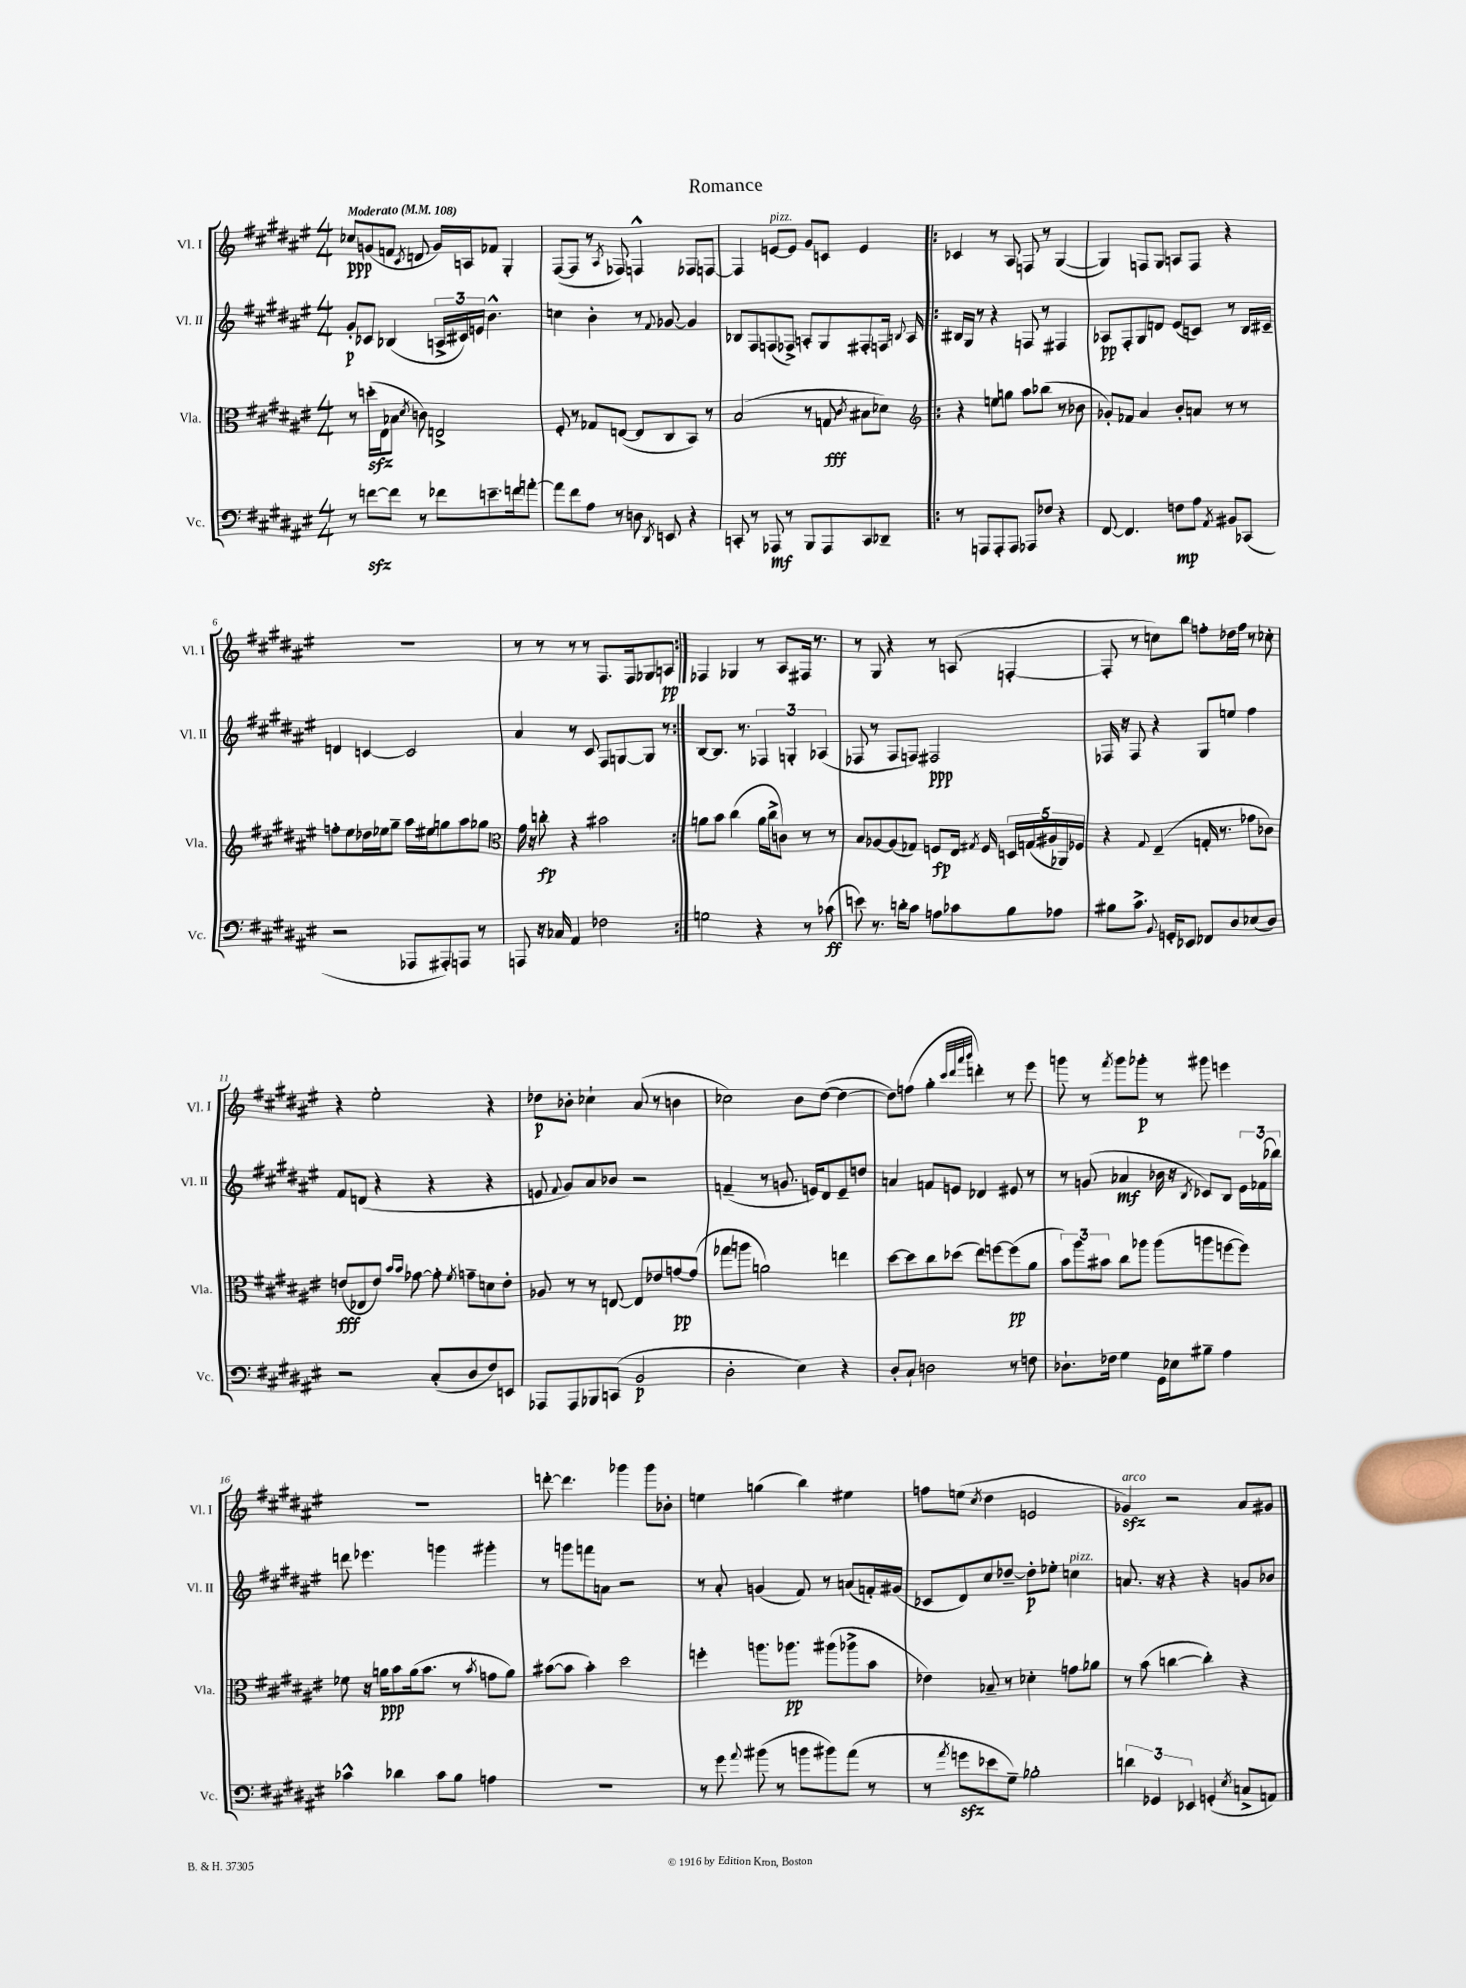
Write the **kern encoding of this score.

**kern	**dynam	**kern	**dynam	**kern	**dynam	**kern	**dynam
*part4	*part4	*part3	*part3	*part2	*part2	*part1	*part1
*staff4	*staff4	*staff3	*staff3	*staff2	*staff2	*staff1	*staff1
*I"Vc.	*	*I"Vla.	*	*I"Vl. II	*	*I"Vl. I	*
*I'Vc.	*	*I'Vla.	*	*I'Vl. II	*	*I'Vl. I	*
*clefF4	*	*clefC3	*	*clefG2	*	*clefG2	*
*k[f#c#g#d#a#e#]	*	*k[f#c#g#d#a#e#]	*	*k[f#c#g#d#a#e#]	*	*k[f#c#g#d#a#e#]	*
*M4/4	*	*M4/4	*	*M4/4	*	*M4/4	*
*MM108	*	*MM108	*	*MM108	*	*MM108	*
=1	=1	=1	=1	=1	=1	=1	=1
!	!	!	!	!	!	!LO:TX:a:B:t=Moderato	!
8r	.	8r	.	8g#'/L	p	8cc-X/L	ppp
[8fnzz\L	.	(16ddnzz'\LL	.	8c-X/J	.	(8gn/	.
.	.	16E#\J	.	.	.	.	.
8f\J]	.	8B-X\J	.	(4B-X/	.	8fn/J	.
.	.	8qd#/	.	.	.	8qc#/	.
8r	.	8cn\)	.	.	.	8dn/	.
8f-X\L	.	2En^/	.	24An^/LL	.	16g/LL)	.
.	.	.	.	24c#X/)	.	.	.
.	.	.	.	.	.	16An/J	.
.	.	.	.	24en/JJ	.	.	.
8.en~\	.	.	.	4.b^^\	.	8f-X/J	.
.	.	.	.	.	.	4G#'/	.
16fn\k	.	.	.	.	.	.	.
[8an'\J	.	.	.	.	.	.	.
=2	=2	=2	=2	=2	=2	=2	=2
8a\L]	.	8F#'/	.	4ccn\	.	([8F#/L	.
8f#\	.	8r	.	.	.	8F#/J]	.
8A#\J	.	8G-X/L	.	4b'\	.	8r	.
.	.	.	.	.	.	8qA#/	.
8r	.	([8En/J	.	.	.	8F-X/)	.
8Dn\	.	8E/L]	.	8r	.	4Fn^^/	.
8qDD#/	.	.	.	8qqf#/	.	.	.
8EEn/	.	8C#/	.	[8g-X/	.	.	.
4r	.	8BB/J)	.	4g-/]	.	8F-X/L	.
.	.	8r	.	.	.	[8Fn/J	.
=3	=3	=3	=3	=3	=3	=3	=3
8CCn'/	.	(2B/	.	8B-X/L	.	4F/]	.
8r	.	.	.	8F#/	.	.	.
!	!	!	!	!	!	!LO:TX:a:i:t=pizz.	!
8AAA-X/	mf	.	.	(8Fn/	.	[8en/L	.
8r	.	.	.	8F-X^/J)	.	8e/J]	.
8BBB/L	.	8r	.	8An'/L	.	8g#/L	.
8AAA-/	.	8Gn/	fff	8G#/	.	8cn/J	.
.	.	8qc#/	.	.	.	.	.
8CC/	.	8B#X\L	.	8F#X'/	.	4e/	.
8DD-X~/J	.	8d-X\J)	.	16Fn/Jk	.	.	.
.	.	.	.	8qqBn/	.	.	.
.	.	.	.	16A/	.	.	.
=4!|:	=4!|:	=4!|:	=4!|:	=4!|:	=4!|:	=4!|:	=4!|:
*	*	*clefG2	*	*	*	*	*
8r	.	4r	.	16B#X/LL	.	4c-X/	.
.	.	.	.	16G#/JJ	.	.	.
8AAAn/L	.	.	.	8r	.	.	.
8AAA'/	.	8een\L	.	4r	.	8r	.
8AAA/J	.	8ggn\J	.	.	.	8A#/	.
8AAA-X/L	.	8aa#\L	.	8Fn/	.	8Fn/	.
8F-X/J	.	(8bb-X\J	.	8r	.	8r	.
4r	.	8r	.	4F#X/	.	([4G#/	.
.	.	8b-X\	.	.	.	.	.
=5	=5	=5	=5	=5	=5	=5	=5
[8FF#/	.	8g-X'/L)	.	8A-X/L	pp	4G#/])	.
4.FF#/]	.	8f-X/J	.	8F#'/	.	.	.
.	.	4a#/	.	8G#/	.	8Fn/L	.
.	.	.	.	8dn/J	.	8G#/J	.
8Fn\L	mp	8b'/L	.	(8e#/L	.	8An/L	.
8A#\J	.	8an/J	.	8cn/J)	.	8F/J	.
8qAA#/	.	.	.	.	.	.	.
8BB#X/L	.	8r	.	8r	.	4r	.
(8CC-X/J	.	8r	.	16B/LL	.	.	.
.	.	.	.	16c#X~/JJ	.	.	.
!!LO:LB:g=z
=6	=6	=6	=6	=6	=6	=6	=6
2r	.	8ffn'\L	.	4dn/	.	1r	.
.	.	8ee#\	.	.	.	.	.
.	.	16dd-X\L	.	[4cn/	.	.	.
.	.	16ee-X\J	.	.	.	.	.
.	.	8gg#~\J	.	.	.	.	.
8AAA-X/L	.	16aa#\LL	.	2c/]	.	.	.
.	.	16ee#X\J	.	.	.	.	.
8AAA#X'/)	.	8ggn\	.	.	.	.	.
8AAAn/J	.	8aa#\	.	.	.	.	.
8r	.	8gg-X\J	.	.	.	.	.
=7	=7	=7	=7	=7	=7	=7	=7
*	*	*clefC3	*	*	*	*	*
8AAAn/	.	16g#\	.	4a#/	.	8r	.
.	.	16r	.	.	.	.	.
16r	.	8ccn'\	fp	.	.	8r	.
16C-X/	.	.	.	.	.	.	.
4AA#/	.	4r	.	8r	.	8r	.
.	.	.	.	8c#/	.	8r	.
2F-X\	.	2b#X\	.	8F#/L	.	8.F#/L	.
.	.	.	.	[8Gn/	.	.	.
.	.	.	.	.	.	16F#/k	.
.	.	.	.	8G/J]	.	8G-X/	.
.	.	.	.	8r	.	8An/J	pp
=8:|!	=8:|!	=8:|!	=8:|!	=8:|!	=8:|!	=8:|!	=8:|!
2Gn\	.	8an\L	.	[8B/L	.	4F-X/	.
.	.	8b\J	.	8.B/J]	.	.	.
.	.	(4cc#\	.	.	.	4G-X/	.
.	.	.	.	8.r	.	.	.
4r	.	16a\LL	.	6F-X/	.	8r	.
.	.	16cc#^\J	.	.	.	.	.
.	.	8cn\J)	.	.	.	8A#/L	.
.	.	.	.	6Gn'/	.	.	.
8r	.	8r	.	.	.	16F#X/Jk	.
.	.	.	.	.	.	8.r	.
.	.	.	.	(6A-X/	.	.	.
(8c-X\	ff	8r	.	.	.	.	.
=9	=9	=9	=9	=9	=9	=9	=9
8en\)	.	8B/L	.	8F-X/	.	8r	.
8.r	.	[8A-X/	.	8r	.	8G#/	.
.	.	(8A-/]	.	8F-/L	.	4r	.
16dn'\KL	.	.	.	.	.	.	.
8c#\J	.	8G-X/J)	.	8Fn/J)	.	.	.
8An\L	.	8Fn/L	fp	2F#X/	ppp	8r	.
8c-X\	.	16E#/Jk	.	.	.	(8An/	.
.	.	8qG#X/	.	.	.	.	.
.	.	16F/	.	.	.	.	.
8B\	.	20Dn/LL	.	.	.	[4Fn'/	.
.	.	(20Gn/	.	.	.	.	.
.	.	20A#X/	.	.	.	.	.
8A-X\J	.	.	.	.	.	.	.
.	.	20AA-X/)	.	.	.	.	.
.	.	20F-X/JJ	.	.	.	.	.
=10	=10	=10	=10	=10	=10	=10	=10
8B#X\L	.	4r	.	16F-X/	.	8F'/]	.
.	.	.	.	16r	.	.	.
8.c#^\J	.	.	.	8F-/	.	8r	.
.	.	8qqG#/	.	.	.	.	.
.	.	(4E#~/	.	4r	.	8ccn\L)	.
8qqBB/	.	.	.	.	.	.	.
16GGn'/KL	.	.	.	.	.	.	.
8EE-X/J	.	.	.	.	.	8bb\J	.
8FF-X/L	.	16Gn'/	.	8G#/L	.	8ffn'\L	.
.	.	8.r	.	.	.	.	.
8D#/	.	.	.	8een/J	.	16dd-X\L	.
.	.	.	.	.	.	16ff\JJ	.
(8E-X/	.	8g-X\L	.	4ff#\	.	8r	.
8D#/J)	.	8c-X\J)	.	.	.	8cc-X'\	.
!!LO:LB:g=z
=11	=11	=11	=11	=11	=11	=11	=11
2r	.	(8en/L	fff	8f#/L	.	4r	.
.	.	8E-X/	.	(8dn/J	.	.	.
.	.	8e/J)	.	4r	.	2ee#'\	.
.	.	16qqb/LL	.	.	.	.	.
.	.	16qqb/JJ	.	.	.	.	.
.	.	[8g-X\	.	.	.	.	.
(8C#'/L	.	8g-'\]	.	4r	.	.	.
.	.	8qf#/	.	.	.	.	.
8D#/	.	8gn~\L	.	.	.	.	.
8F#/)	.	8dn\	.	4r	.	4r	.
8EEn/J	.	8e'\J	.	.	.	.	.
=12	=12	=12	=12	=12	=12	=12	=12
8AAA-X/L	.	8A-X/	.	8en/	.	8dd-X\L	p
.	.	.	.	8qqf#/	.	.	.
8AAA-/	.	8r	.	8g#/L)	.	8b-X'\J	.
8BBB-X/	.	8r	.	8a#/	.	4cc-X`\	.
(8CCn/J	.	[8En/	.	8b-X/J	.	.	.
2BB/	p	8E/L]	.	2r	.	(8a#/	.
.	.	8e-X/	.	.	.	8r	.
.	.	[8gn/	pp	.	.	4bn\	.
.	.	(8g/J]	.	.	.	.	.
=13	=13	=13	=13	=13	=13	=13	=13
2D#'\	.	8gg-X\L	.	(4fn~/	.	2cc-X\)	.
.	.	8aan\J	.	.	.	.	.
.	.	2an\)	.	8r	.	.	.
.	.	.	.	8.gn/	.	.	.
4E#\)	.	.	.	.	.	8b\L	.
.	.	.	.	16en/KL)	.	.	.
.	.	.	.	8d#/	.	([8dd#\J	.
4r	.	4een\	.	8e~/	.	4dd#\_	.
.	.	.	.	8ddn/J	.	.	.
=14	=14	=14	=14	=14	=14	=14	=14
8D#'/L	.	[8dd#\L	.	4an/	.	8dd#\L])	.
8C#`/J	.	8dd#\]	.	.	.	(8ffn\J	.
2Dn\	.	8cc#\	.	8fn/L	.	4gg#'\	.
.	.	(8dd-X\J	.	8en/J	.	.	.
.	.	.	.	.	.	32qqccc#/LLL	.
.	.	.	.	.	.	32qqddd#/	.
.	.	.	.	.	.	32qqaaa#/	.
.	.	.	.	.	.	32qqbbb/JJJ	.
.	.	8ee#\L)	.	4d-X/	.	4dddn'\)	.
.	.	[8ffn\	.	.	.	.	.
8r	.	(8ff\]	pp	8e#X/	.	8r	.
8Fn\	.	8a#\J	.	8r	.	8eee#\	.
=15	=15	=15	=15	=15	=15	=15	=15
8.D-X`\L	.	12b\L)	.	8r	.	8gggn\	.
.	.	12aa#\	.	.	.	.	.
.	.	.	.	(8gn/	.	8r	.
.	.	12b#X\J	.	.	.	.	.
16F-X\Jk	.	.	.	.	.	.	.
.	.	.	.	.	.	8qfff#/	.
4G#\	.	8cc#\L	.	4a-X/	mf	8ggg\L	.
.	.	8aa-X\J	.	.	.	8ggg-X'\J	p
16GG#\LL	.	(8aa-\L	.	16b-X\	.	8r	.
16E-X\J	.	.	.	16r	.	.	.
.	.	.	.	8qB/	.	.	.
8B#X~\J	.	8aan\	.	8c-X/L)	.	8ggg#X\	.
4A#\	.	[8ffn\	.	8B/J	.	4eeen\	.
.	.	8ff\J])	.	24e#\LL	.	.	.
.	.	.	.	(24f-X\	.	.	.
.	.	.	.	24bb-X\JJ)	.	.	.
!!LO:LB:g=z
=16	=16	=16	=16	=16	=16	=16	=16
4c-X^^\	.	8f-X\	.	8dddn\	.	1r	.
.	.	16r	.	4.eee-X\	.	.	.
.	.	16an\KL	ppp	.	.	.	.
4d-X\	.	8b\	.	.	.	.	.
.	.	(16a\k	.	.	.	.	.
.	.	8.b\J	.	.	.	.	.
8c-\L	.	.	.	4gggn\	.	.	.
8B\J	.	8r	.	.	.	.	.
.	.	8qb/	.	.	.	.	.
4An\	.	8gn\L	.	4ggg#X'\	.	.	.
.	.	8a\J)	.	.	.	.	.
=17	=17	=17	=17	=17	=17	=17	=17
1r	.	([8b#X\L	.	8r	.	[8dddn'\	.
.	.	8b#\J]	.	8gggn\L	.	4.ddd\]	.
.	.	4b#'\)	.	8fffn\	.	.	.
.	.	.	.	8an\J	.	.	.
.	.	2dd#\	.	2r	.	4ggg-X\	.
.	.	.	.	.	.	8ggg-\L	.
.	.	.	.	.	.	8b-X'\J	.
=18	=18	=18	=18	=18	=18	=18	=18
8r	.	4ffn'\	.	8r	.	4een\	.
8g#\	.	.	.	8a#'/	.	.	.
8qqa#/	.	.	.	.	.	.	.
(8b#X\	.	8.aan\L	.	(4gn/	.	(4ggn\	.
8r	.	.	.	.	.	.	.
.	.	8.aa-X\J	pp	.	.	.	.
8bn\L	.	.	.	8f#/)	.	4bb\)	.
8b#X\)	.	(8aa#X\L	.	8r	.	.	.
(8a#\J	.	8aa-X^\	.	(8an/L	.	4ee#X\	.
8r	.	8b\J	.	16fn'/L)	.	.	.
.	.	.	.	(16g#X/JJ	.	.	.
=19	=19	=19	=19	=19	=19	=19	=19
8r	.	4e-X\)	.	8c-X/L	.	8ffn\L	.
8qa#/	.	.	.	.	.	.	.
8gnzz\L	.	.	.	8d#/)	.	(8een\J	.
.	.	.	.	.	.	8qcc#/	.
8e-X\	.	8B-X~/	.	8cc#/	.	4dd#\	.
8G#~\J)	.	8r	.	[8dd-X~/J	.	.	.
2B-X'\	.	4d-X'\	.	8dd-'\L]	p	2en/	.
.	.	.	.	8ee-X'\J	.	.	.
!	!	!	!	!LO:TX:a:i:t=pizz.	!	!	!
.	.	8gn\L	.	4ccn\	.	.	.
.	.	8a-X\J	.	.	.	.	.
=20	=20	=20	=20	=20	=20	=20	=20
!	!	!	!	!	!	!LO:TX:a:i:t=arco	!
6dn\	.	8r	.	8.an/	.	4g-Xzz/)	.
.	.	(8b\	.	.	.	.	.
6GG-X/	.	.	.	.	.	.	.
.	.	.	.	16r	.	.	.
.	.	[4ccn\	.	4r	.	2r	.
6EE-X/	.	.	.	.	.	.	.
(4GGn'/	.	4cc'\])	.	4r	.	.	.
8qE#/	.	.	.	.	.	.	.
8Cn^/L	.	4r	.	8gn/L	.	8a#/L	.
8AAn/J)	.	.	.	8b-X/J	.	8g#X/J	.
==	==	==	==	==	==	==	==
*-	*-	*-	*-	*-	*-	*-	*-
